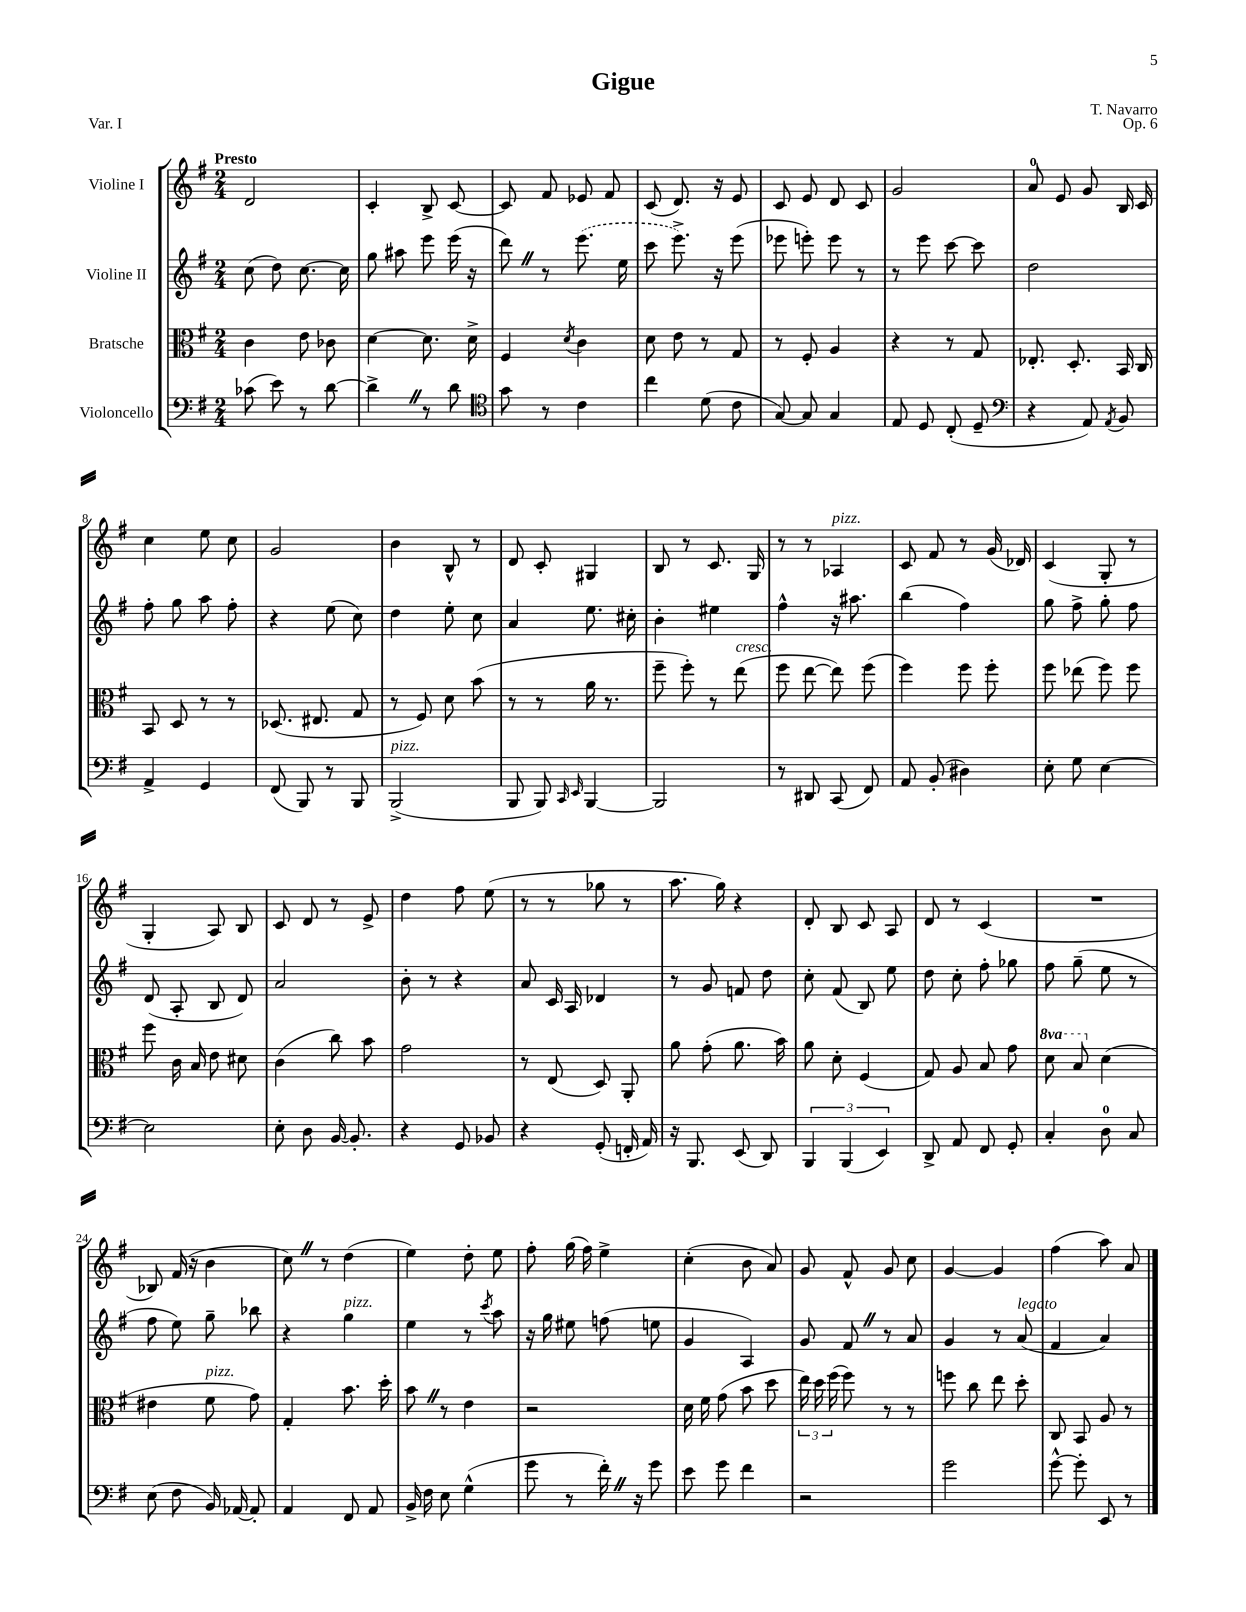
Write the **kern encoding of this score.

**kern	**kern	**kern	**kern
*staff4	*staff3	*staff2	*staff1
*clefF4	*clefC3	*clefG2	*clefG2
*k[f#]	*k[f#]	*k[f#]	*k[f#]
*M2/4	*M2/4	*M2/4	*M2/4
(8c-	4c	(8cc	2d
8e)	.	8dd)	.
8r	8e	[8.cc	.
[8d	8c-	.	.
.	.	16cc]	.
=	=	=	=
4d^]	[4d	8gg	4c'
.	.	8aa#	.
8r	8.d]	8eee	8B^
8d	.	(16eee	[8c
.	16d^	16r	.
=	=	=	=
*clefC4	*	*	*
8g	4F#	8ddd)	8c]
8r	.	8r	8f#
.	8qd	.	.
4c	4c	(8.eee	8e-
.	.	.	8f#
.	.	16ee	.
=	=	=	=
4cc	8d	8ccc	(8c
.	8e	8.eee^)	8.d)
(8d	8r	.	.
.	.	16r	16r
8c	8G	(8eee	8e
=	=	=	=
[8G)	8r	8eee-	8c
8G]	8F#'	8eee')	8e
4G	4A	8eee	8d
.	.	8r	8c
=	=	=	=
8E	4r	8r	2g
8D	.	8eee	.
(8C'	8r	[8ccc	.
8D~	8G	8ccc]	.
=	=	=	=
*clefF4	*	*	*
4r	8.E-'	2dd	8a
.	.	.	8e
.	8.D'	.	.
8AA)	.	.	8g
8qAA	.	.	.
8BB	16BB	.	16B
.	16C	.	16c
=	=	=	=
4AA^	8BB	8ff#'	4cc
.	8D	8gg	.
4GG	8r	8aa	8ee
.	8r	8ff#'	8cc
=	=	=	=
(8FF#	(8.D-	4r	2g
8BBB)	.	.	.
.	8.E#	.	.
8r	.	(8ee	.
8BBB	8G	8cc)	.
=	=	=	=
(2BBB^	8r	4dd	4b
.	8F#)	.	.
.	8d	8ee'	8B^^
.	(8b	8cc	8r
=	=	=	=
8BBB	8r	4a	8d
8BBB)	8r	.	8c'
16qqCC	.	.	.
16qqEE	.	.	.
[4BBB	16a	8.ee	4G#
.	8.r	.	.
.	.	16cc#'	.
=	=	=	=
2BBB]	8ff#~	4b'	8B
.	8ff#')	.	8r
.	8r	4ee#	8.c
.	(8ee	.	.
.	.	.	16G
=	=	=	=
8r	8ff#	4ff#^^	8r
8DD#	[8ee	.	8r
(8CC	8ee])	16r	4A-
.	.	8.aa#	.
8FF#)	(8ff#	.	.
=	=	=	=
8AA	4ff#)	(4bb	8c
(8BB'	.	.	8f#
4D#)	8ff#	4ff#)	8r
.	8ff#'	.	(16g
.	.	.	16d-)
=	=	=	=
8E'	8ff#	8gg	(4c
8G	(8ee-	8ff#^	.
[4E	8ff#)	8gg'	8G'
.	8ff#	8ff#	8r
=	=	=	=
2E]	8ff#	(8d	4G'
.	16c	8A'	.
.	16B	.	.
.	8e	8B	8A)
.	8d#	8d)	8B
=	=	=	=
8E'	(4c	2a	8c
8D	.	.	8d
[16BB	8cc)	.	8r
8.BB']	.	.	.
.	8b	.	8e^
=	=	=	=
4r	2g	8b'	4dd
.	.	8r	.
8GG	.	4r	8ff#
8BB-	.	.	(8ee
=	=	=	=
4r	8r	8a	8r
.	(8E	16c	8r
.	.	16A	.
(8GG'	8D)	4d-	8gg-
16FF'	8AA'	.	8r
16AA)	.	.	.
=	=	=	=
16r	8a	8r	8.aa
8.BBB	.	.	.
.	(8g'	8g	.
.	.	.	16gg)
(8EE	8.a	8f	4r
8DD)	.	8dd	.
.	16b)	.	.
=	=	=	=
6BBB	8a	8cc'	8d'
.	8d'	(8f#	8B
(6BBB	.	.	.
.	(4F#	8B)	8c
6EE)	.	.	.
.	.	8ee	8A
=	=	=	=
8DD^	8G)	8dd	8d
8AA	8A	8cc'	8r
8FF#	8B	8ff#'	(4c
8GG'	8g	8gg-	.
=	=	=	=
4C'	8dd	8ff#	2r
.	8b	(8gg~	.
8D	(4d	8ee	.
8C	.	8r	.
=	=	=	=
(8E	4e#	8ff#	8B-)
8F#	.	8ee)	(16f#
.	.	.	16r
16BB)	8f#	8gg~	4b
[16AA-	.	.	.
8AA-']	8g)	8bb-	.
=	=	=	=
4AA	4G'	4r	8cc)
.	.	.	8r
8FF#	8.b	4gg	(4dd
8AA	.	.	.
.	16dd'	.	.
=	=	=	=
16BB^	8b	4ee	4ee)
16F#	.	.	.
8E	8r	.	.
(4G^^	4e	8r	8dd'
.	.	8qccc	.
.	.	8aa	8ee
=	=	=	=
8g	2r	16r	8ff#'
.	.	16gg	.
8r	.	8ee#	(16gg
.	.	.	16ff#)
16f#')	.	(8ff	4ee^
16r	.	.	.
8g	.	8ee	.
=	=	=	=
8e	16d	4g	(4cc'
.	16f#	.	.
8g	(8g	.	.
4f#	8b	4A)	8b
.	8dd	.	8a)
=	=	=	=
2r	24ee)	8g	8g
.	24dd	.	.
.	(24ff#	.	.
.	8ff#)	8f#	8f#^^
.	8r	8r	8g
.	8r	8a	8cc
=	=	=	=
2g	8ff	4g	[4g
.	8cc	.	.
.	8ee	8r	4g]
.	8dd'	(8a	.
=	=	=	=
[8g^^	8C	4f#	(4ff#
8g']	8BB	.	.
8EE	8A	4a)	8aa)
8r	8r	.	8a
==	==	==	==
*-	*-	*-	*-
